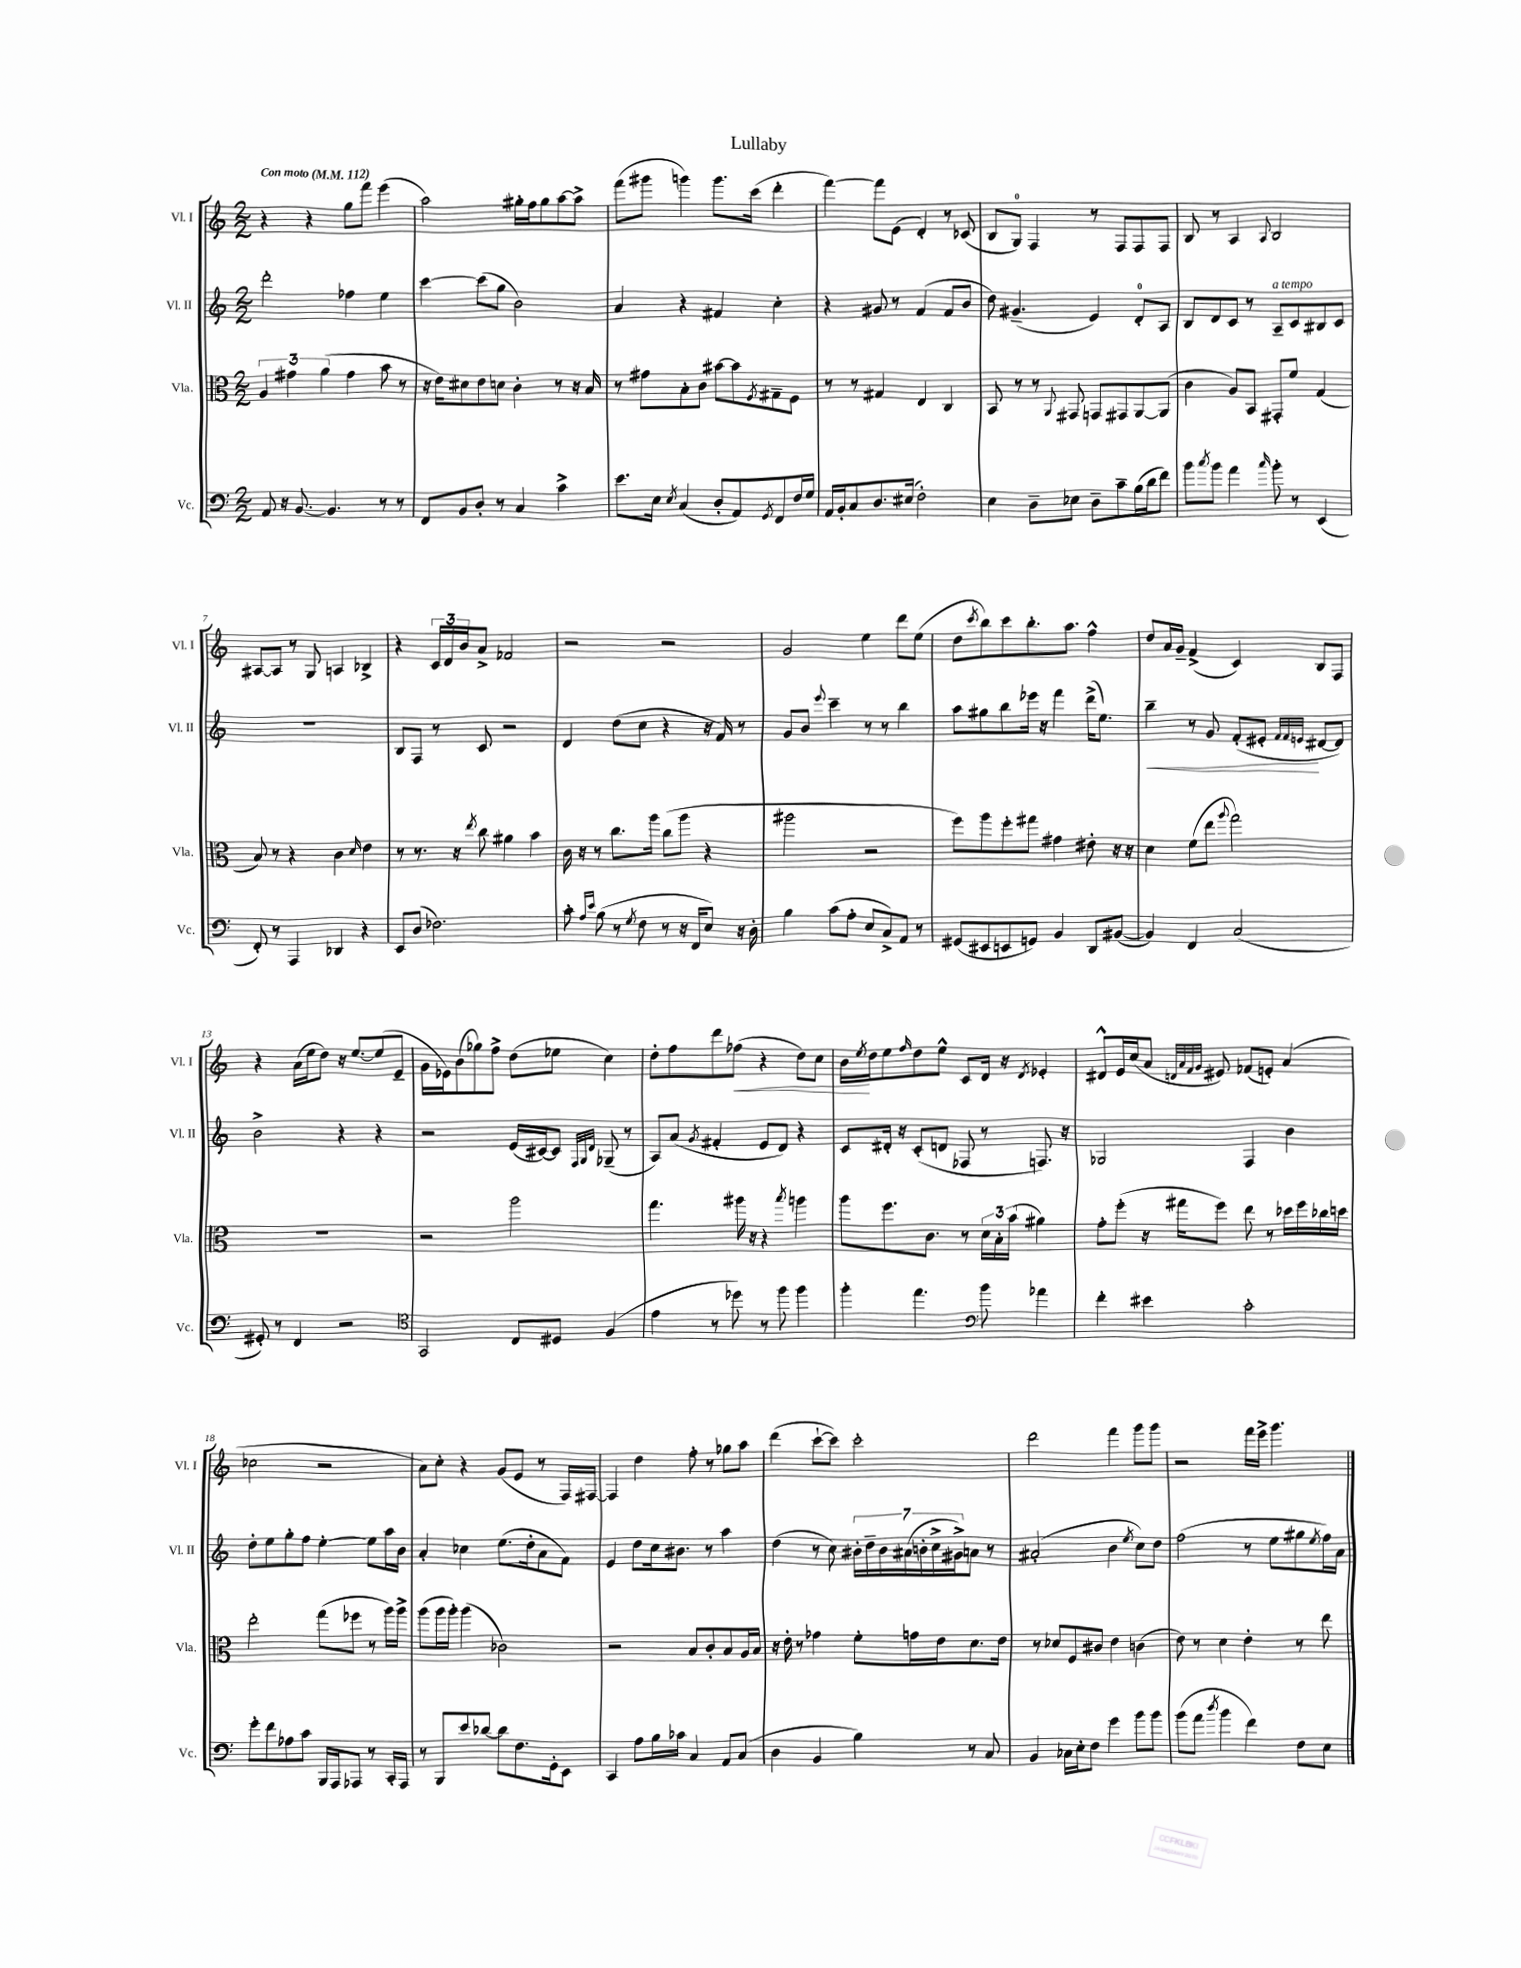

**kern	**kern	**kern	**kern
*staff4	*staff3	*staff2	*staff1
*clefF4	*clefC3	*clefG2	*clefG2
*k[]	*k[]	*k[]	*k[]
*M2/2	*M2/2	*M2/2	*M2/2
*MM112	*MM112	*MM112	*MM112
8AA/	6A/	2ddd'\	4r
16r	.	.	.
.	6g#\	.	.
[8.BB/	.	.	.
.	.	.	4r
.	(6a\	.	.
4.BB/]	.	.	.
.	4g#\	4ff-\	8gg\L
.	.	.	8fff\J
8r	8b\	4ee\	(4eee\
8r	8r	.	.
=	=	=	=
8FF/L	16r	[4ccc\	2aa\)
.	16e\LK)	.	.
8BB/	8d#\	.	.
8D'/J	8e\	(8ccc\]L	.
8r	8d\J	8gg\J	.
4C/	4c'\	2b\)	16gg#'\LL
.	.	.	16ff\J
.	.	.	8gg#\
4c^\	8r	.	[8aa\
.	16r	.	8aa^\]J
.	16B/	.	.
=	=	=	=
8.e\L	8r	4a/	(8fff\L
.	8g#\L	.	8ggg#\J
16E\Jk	.	.	.
8qE/	.	.	.
(4C/	8B'\	4r	4ggg\)
.	8c\J	.	.
8D'/L	[8b#\L	4f#/	8.ggg\L
8AA/)	8b#\]	.	.
.	.	.	(16ccc\Jk
8qGG/	8qF/	.	.
8FF/	8G#~\	4cc'\	4ddd'\
16F/L	8F\J	.	.
16G/JJ	.	.	.
=	=	=	=
16AA/LL	8r	4r	[4fff\)
16BB'/J	.	.	.
8C/	8r	.	.
8.D/	4G#/	8g#/	8fff\]L
.	.	8r	(8e\J
(16E#/Jk	.	.	.
2F'\)	4E/	(4f/	4d'/)
.	4C/	8f/L	8r
.	.	8b/J	(8c-/
=	=	=	=
4E\	8BB/	8dd\)	8B/L
.	8r	(4.g#~/	8G/J)
8D~\L	8r	.	4F/
.	8qqAA/	.	.
8E-\J	8GG#/	.	.
8D~\L	8GG/L	4e/)	8r
8c~\	8GG#/	.	8F/L
(16B\L	[8AA/	8d'/L	8F/
16d\J	.	.	.
8f\J)	(8AA/]J	8A/J	8F/J
=	=	=	=
8b\L	4c\	8B/L	8B/
8qcc/	.	.	.
8b\J	.	8d/	8r
4a\	8A/L)	8c/J	4A/
.	8BB/J	8r	.
16qqcc/	.	.	8qqA/
8b'\	8GG#'/L	8A~/L	2B/
8r	8f/J	8c/	.
(4EE/	(4G/	8B#/	.
.	.	8c/J	.
=	=	=	=
8FF'/)	8B/)	1r	[8A#/L
8r	8r	.	8A#/]J
4AAA/	4r	.	8r
.	.	.	8G/
4DD-/	4c\	.	4A/
.	16qqd/	.	.
4r	4e\	.	4B-^/
=	=	=	=
8EE/L	8r	8B/L	4r
(8D/J	8.r	8F/J	.
2.F-\)	.	8r	24c/LL
.	.	.	24d/
.	16r	.	.
.	.	.	24b/J
.	8qee/	.	.
.	8cc\	8c/	8a^/J
.	4a#\	2r	2f-/
.	4b\	.	.
=	=	=	=
8c'\	16c\	4d/	2r
.	16r	.	.
16qqA/LL	.	.	.
16qqe/JJ	.	.	.
(8B\	8r	.	.
8r	8.cc\L	(8dd\L	.
8qG/	.	.	.
8F\	.	8cc\J	.
.	16aa\Jk	.	.
8r	(8cc\L	4r	2r
16r	8aa\J	.	.
16FF/LK	.	.	.
8E/J)	4r	16r	.
.	.	16f/)	.
16r	.	8r	.
16D'\	.	.	.
=	=	=	=
4B\	2aa#\	8g/L	2g/
.	.	8b/J	.
.	.	8qqeee/	.
(8c\L	.	4ccc~\	.
8A'\J	.	.	.
8E/L	2r	8r	4ee\
8C^/)	.	8r	.
8AA/J	.	4bb\	8ddd\L
8r	.	.	(8ee\J
=	=	=	=
(8GG#/L	8ff\L)	8aa\L	8dd\L
.	.	.	8qccc/
8EE#/	8aa\	8gg#\	8bb\)
8EE/	8ff'\	8bb\	8ccc\
8GG/J)	8gg#\J	16eee-\Jk	8.bb'\
.	.	16r	.
4BB/	4g#\	4fff\	.
.	.	.	8.aa\J
8DD/L	8e#'\	(16ddd^\LK	4ff^^\
.	.	8.ee\J)	.
([8BB#/J	16r	.	.
.	16r	.	.
=	=	=	=
4BB#/])	4d\	4bb~\	8dd/L
.	.	.	16a/L
.	.	.	16g~/JJ
4FF/	(8f\L	8r	(4f^/
.	8ee\J	8g/	.
.	8qqaa/	.	.
(2C/	2gg\)	(8f'/L	4c/)
.	.	8e#'/J	.
.	.	32qqf/LLL	.
.	.	32qqf/	.
.	.	32qqe/JJJ	.
.	.	[8d#/L	8B/L
.	.	8d#/]J)	8F/J
=	=	=	=
8GG#'/)	1r	2b^\	4r
8r	.	.	.
4FF/	.	.	(16a\LL
.	.	.	16ee\J
.	.	.	8dd\J)
2r	.	4r	16r
.	.	.	[8.ee/L
.	.	4r	(8ee/]
.	.	.	8e~/J
=	=	=	=
*clefC4	*	*	*
2GG/	2r	2r	16g\LL
.	.	.	16e-\J)
.	.	.	(8b\
.	.	.	8gg-\)
.	.	.	8ff^\J
8C/L	2aa\	(16e/LL	(8dd\L
.	.	[16c#/J)	.
8D#/J	.	8c#/]J	8ee-\J
.	.	32qqF/LLL	.
.	.	32qqG/	.
.	.	32qqd/JJJ	.
(4F/	.	(8G-~/	4cc\)
.	.	8r	.
=	=	=	=
4e\	4.gg\	8A/L)	8dd'\L
.	.	(8a/J	8ff\
.	.	8qg/	.
8r	.	4f#'/	8ddd\
8dd-\)	16aa#\	.	(8ff-\J
.	16r	.	.
8r	4r	8e/L	4r
8ff\	.	8d/J)	.
.	8qbb/	.	.
4ff\	4aa\	4r	8dd\L)
.	.	.	8cc\J
=	=	=	=
4ff'\	8aa\L	8c/L	16b\LL
.	.	.	8qee/
.	.	.	16dd\J
.	8.ff\	16d#'/Jk	8ee\
.	.	16r	.
.	.	.	16qqff/
4.ee\	.	(8c'/L	8dd\
.	8.c\J	.	.
.	.	8d/J	8ee^^\J
.	8r	8F-/	8c/L
*clefF4	*	*	*
8b\	24d\LL	8r	16d/Jk
.	24B'\	.	.
.	.	.	16r
.	(24b\JJ	.	.
.	.	.	8qd/
4a-\	4a#\)	8.F/)	4e-'/
.	.	16r	.
=	=	=	=
4f'\	8g'\L	2G-/	8d#^^/L
.	(8ff'\J	.	16e/L
.	.	.	(16cc/J
4e#\	16r	.	8a/J
.	16gg#\LK	.	.
.	.	.	32qqd/LLL
.	.	.	32qqa/
.	.	.	32qqf/
.	.	.	32qqg/JJJ
.	8ff\J)	.	8e#/)
2c'\	8ee\	4F/	(8f-/L
.	8r	.	8e'/J)
.	16dd-\LL	4b\	(4a/
.	16ff\	.	.
.	16cc-\	.	.
.	16dd\JJ	.	.
=	=	=	=
8g'\L	2ee'\	8dd'\L	2cc-\
8f\	.	8ee\	.
8A-\	.	8gg'\	.
8c\J	.	8ff\J	.
16BBB/LL	(8gg\L	[4ee'\	2r
16AAA/J	.	.	.
8AAA-/J	8ff-\J	.	.
8r	8r	8ee\]L	.
16CC'/LL	16aa\LL)	16aa\L	.
16AAA-/JJ	16aa^\JJ	16b\JJ	.
=	=	=	=
8r	(8aa\L	4a'/	8a\L)
8BBB/L	16aa\L	.	8cc'\J
.	16aa'\JJ)	.	.
8e/	(4aa\	4cc-\	4r
[8d-/J	.	.	.
8d-\]L	2c-\)	(8.ee\L	(8g/L
8.F\	.	.	8e/J
.	.	16dd'\k	.
.	.	8a\	8r
16GG'\k	.	.	.
8EE\J	.	8f\J)	16F/LL)
.	.	.	[16F#/JJ
=	=	=	=
4CC/	2r	4e/	4F#/]
8A\L	.	8dd\L	4dd\
16B\L	.	16cc\k	.
16c-\JJ	.	8.b#\J	.
4C/	8B/L	.	8ff'\
.	8c'/	8r	8r
8AA/L	8B/	4aa\	8gg-\L
(8C/J	16A/L	.	8aa\J
.	16B/JJ	.	.
=	=	=	=
4D\	16r	(4dd\	(4ddd\
.	16e'\	.	.
.	8r	.	.
4BB/	4g-\	8r	[8ccc`\L
.	.	8cc\)	8ccc\]J)
4B\)	8f'\L	28b#'\LL	2ccc'\
.	.	28dd~\	.
.	.	28b#\	.
.	.	(28a#\	.
.	16g\L	.	.
.	.	28b'\	.
.	.	28cc^\	.
.	16e\J	.	.
.	.	28g#^\J)	.
8r	8.d\	8a\J	.
8C/	.	8r	.
.	16e\Jk	.	.
=	=	=	=
4BB/	8r	(2a#'/	2ddd\
.	8d-/L	.	.
16C-\LL	8F/	.	.
16E'\J	.	.	.
8F\J	8c#/J	.	.
4g\	4e\	4b\	4fff\
.	.	8qee/	.
8b\L	(4c\	8cc\L)	8ggg\L
8b\J	.	8dd\J	8ggg\J
=	=	=	=
(8b\L	8e\)	(2ff\	2r
8a\J	8r	.	.
8qdd/	.	.	.
4b\	4d\	.	.
4f\)	4e'\	8r	16fff\LL
.	.	.	16eee^\JJ
.	.	8ee\L	4.ggg\
8F\L	8r	8gg#\	.
.	.	8qee/	.
8E\J	8ee\	16ff\L)	.
.	.	16a\JJ	.
==	==	==	==
*-	*-	*-	*-
